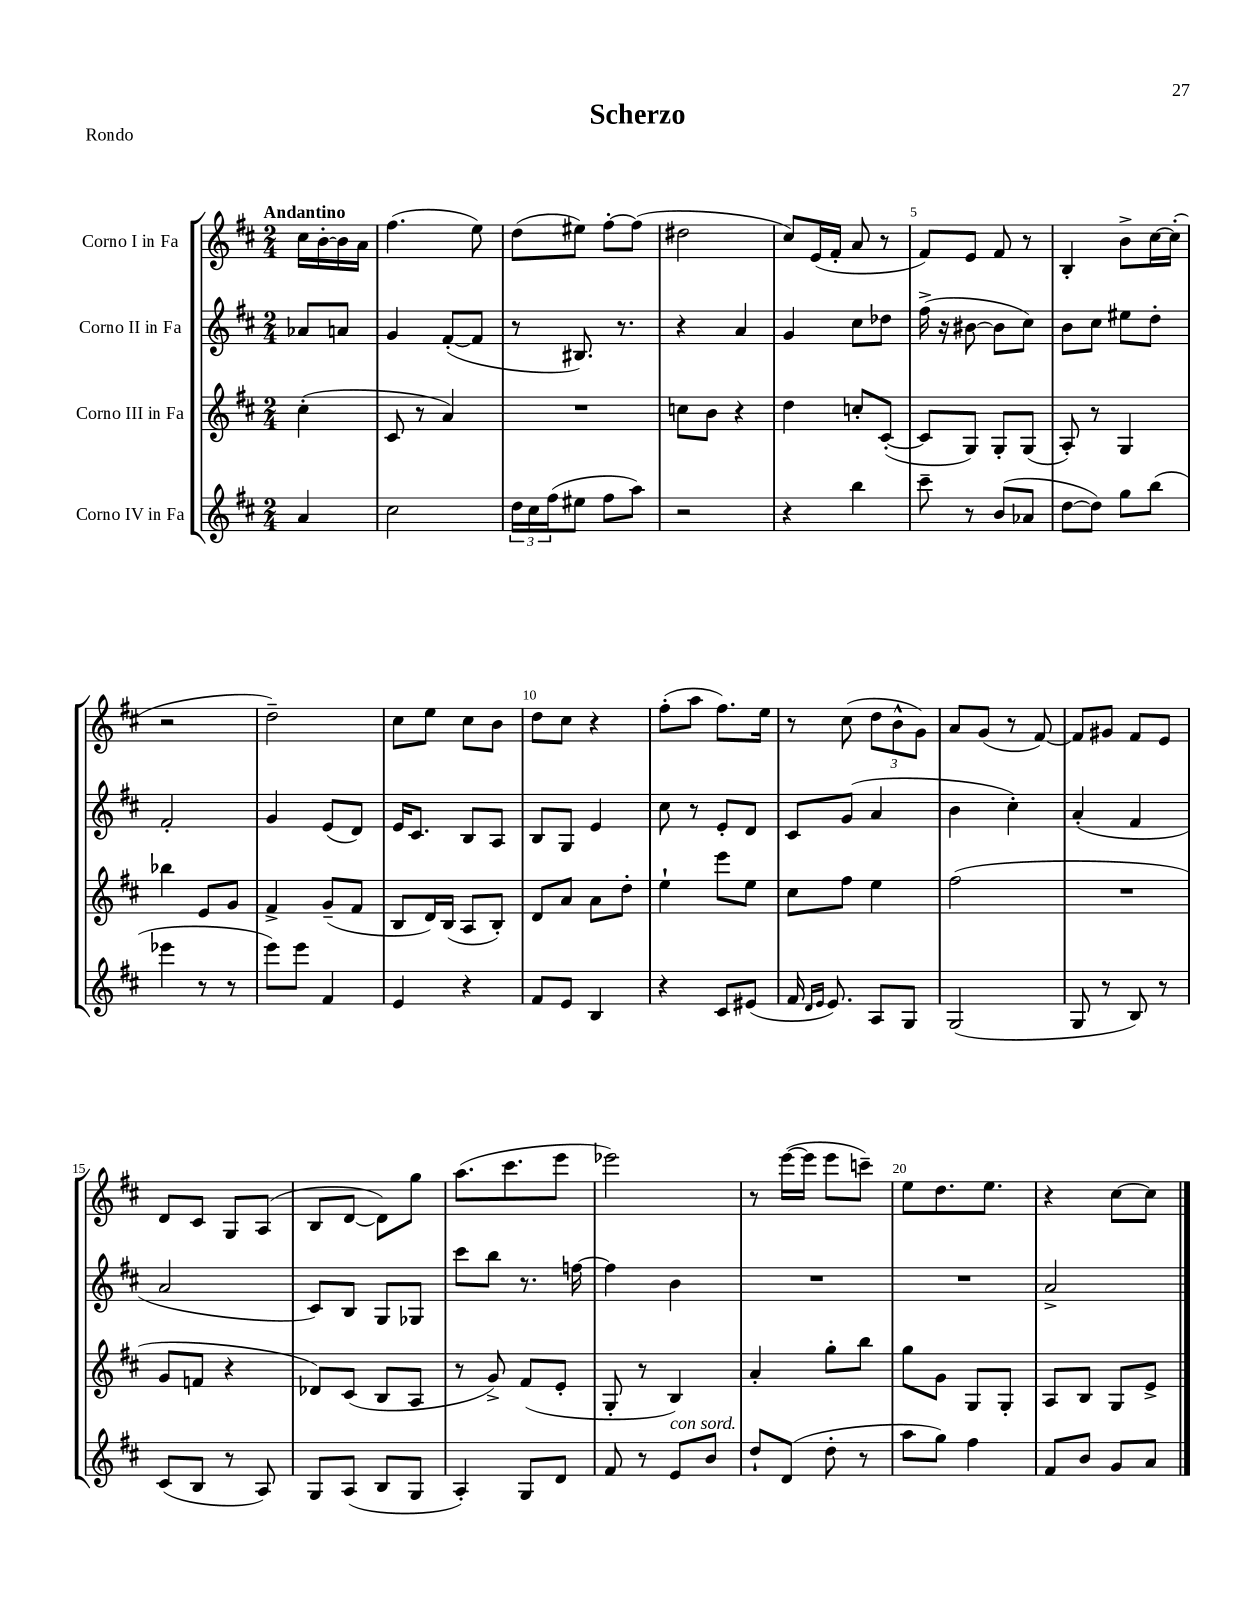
\header { title = "Scherzo" piece = "Rondo" }
<<
\new StaffGroup <<
\new Staff = "s0" \with { instrumentName = "Corno I in Fa" } {
    \clef treble \key d \major \numericTimeSignature \time 2/4 \partial 4 \tempo "Andantino"
    cis''16 b'16~-. b'16 a'16 |
    fis''4.( e''8) |
    d''8( eis''8) fis''8~-. fis''8( |
    dis''2 |
    cis''8) e'16( fis'16-. a'8 r8 |
    fis'8) e'8 fis'8 r8 |
    b4-. b'8-> cis''16~ cis''16-.( |
    r2 |
    d''2--) |
    cis''8 e''8 cis''8 b'8 |
    d''8 cis''8 r4 |
    fis''8-.( a''8 fis''8.) e''16 |
    r8 cis''8( \tuplet 3/2 { d''8 b'8-^ g'8) } |
    a'8 g'8( r8 fis'8~) |
    fis'8 gis'8 fis'8 e'8 |
    d'8 cis'8 g8 a8( |
    b8 d'8~ d'8) g''8 |
    a''8.( cis'''8. e'''8 |
    ees'''2) |
    r8 e'''16~( e'''16 e'''8 c'''8--) |
    e''8 d''8. e''8. |
    r4 cis''8~ cis''8 \bar "|." |
}
\new Staff = "s1" \with { instrumentName = "Corno II in Fa" } {
    \clef treble \key d \major \numericTimeSignature \time 2/4 \partial 4
    aes'8 a'8 |
    g'4 fis'8~-.( fis'8 |
    r8 bis8.) r8. |
    r4 a'4 |
    g'4 cis''8 des''8 |
    fis''16->( r16 bis'8~ bis'8 cis''8) |
    b'8 cis''8 eis''8 d''8-. |
    fis'2-. |
    g'4 e'8( d'8) |
    e'16 cis'8. b8 a8 |
    b8 g8 e'4 |
    cis''8 r8 e'8-. d'8 |
    cis'8 g'8( a'4 |
    b'4 cis''4-.) |
    a'4-.( fis'4 |
    a'2 |
    cis'8) b8 g8 ges8 |
    cis'''8 b''8 r8. f''16~ |
    f''4 b'4 |
    R2 |
    R2 |
    a'2-> \bar "|." |
}
\new Staff = "s2" \with { instrumentName = "Corno III in Fa" } {
    \clef treble \key d \major \numericTimeSignature \time 2/4 \partial 4
    cis''4-.( |
    cis'8 r8 a'4) |
    R2 |
    c''8 b'8 r4 |
    d''4 c''8-. cis'8~-.( |
    cis'8 g8) g8-. g8( |
    a8-.) r8 g4 |
    bes''4 e'8 g'8 |
    fis'4-> g'8--( fis'8 |
    b8 d'16) b16( a8 b8-.) |
    d'8 a'8 a'8 d''8-. |
    e''4-! e'''8 e''8 |
    cis''8 fis''8 e''4 |
    fis''2( |
    R2 |
    g'8 f'8 r4 |
    des'8) cis'8( b8 a8 |
    r8 g'8->) fis'8( e'8-. |
    g8-. r8 b4) |
    a'4-. g''8-. b''8 |
    g''8 g'8 g8 g8-. |
    a8 b8 g8 e'8-> \bar "|." |
}
\new Staff = "s3" \with { instrumentName = "Corno IV in Fa" } {
    \clef treble \key d \major \numericTimeSignature \time 2/4 \partial 4
    a'4 |
    cis''2 |
    \tuplet 3/2 { d''16 cis''16 fis''16( } eis''8 fis''8 a''8) |
    r2 |
    r4 b''4 |
    cis'''8-- r8 b'8( aes'8 |
    d''8~ d''8) g''8 b''8( |
    ees'''4 r8 r8 |
    e'''8) e'''8 fis'4 |
    e'4 r4 |
    fis'8 e'8 b4 |
    r4 cis'8 eis'8( |
    fis'16 \grace { d'16 e'16 } e'8.) a8 g8 |
    g2( |
    g8 r8 b8) r8 |
    cis'8( b8 r8 a8) |
    g8 a8( b8 g8 |
    a4-.) g8 d'8 |
    fis'8 r8 e'8^\markup { \italic "con sord." } b'8 |
    d''8-! d'8( d''8-. r8 |
    a''8 g''8) fis''4 |
    fis'8 b'8 g'8 a'8 \bar "|." |
}
>>
>>
\layout { \context { \Score \override BarNumber.break-visibility = ##(#f #t #t) barNumberVisibility = #(every-nth-bar-number-visible 5) } }
